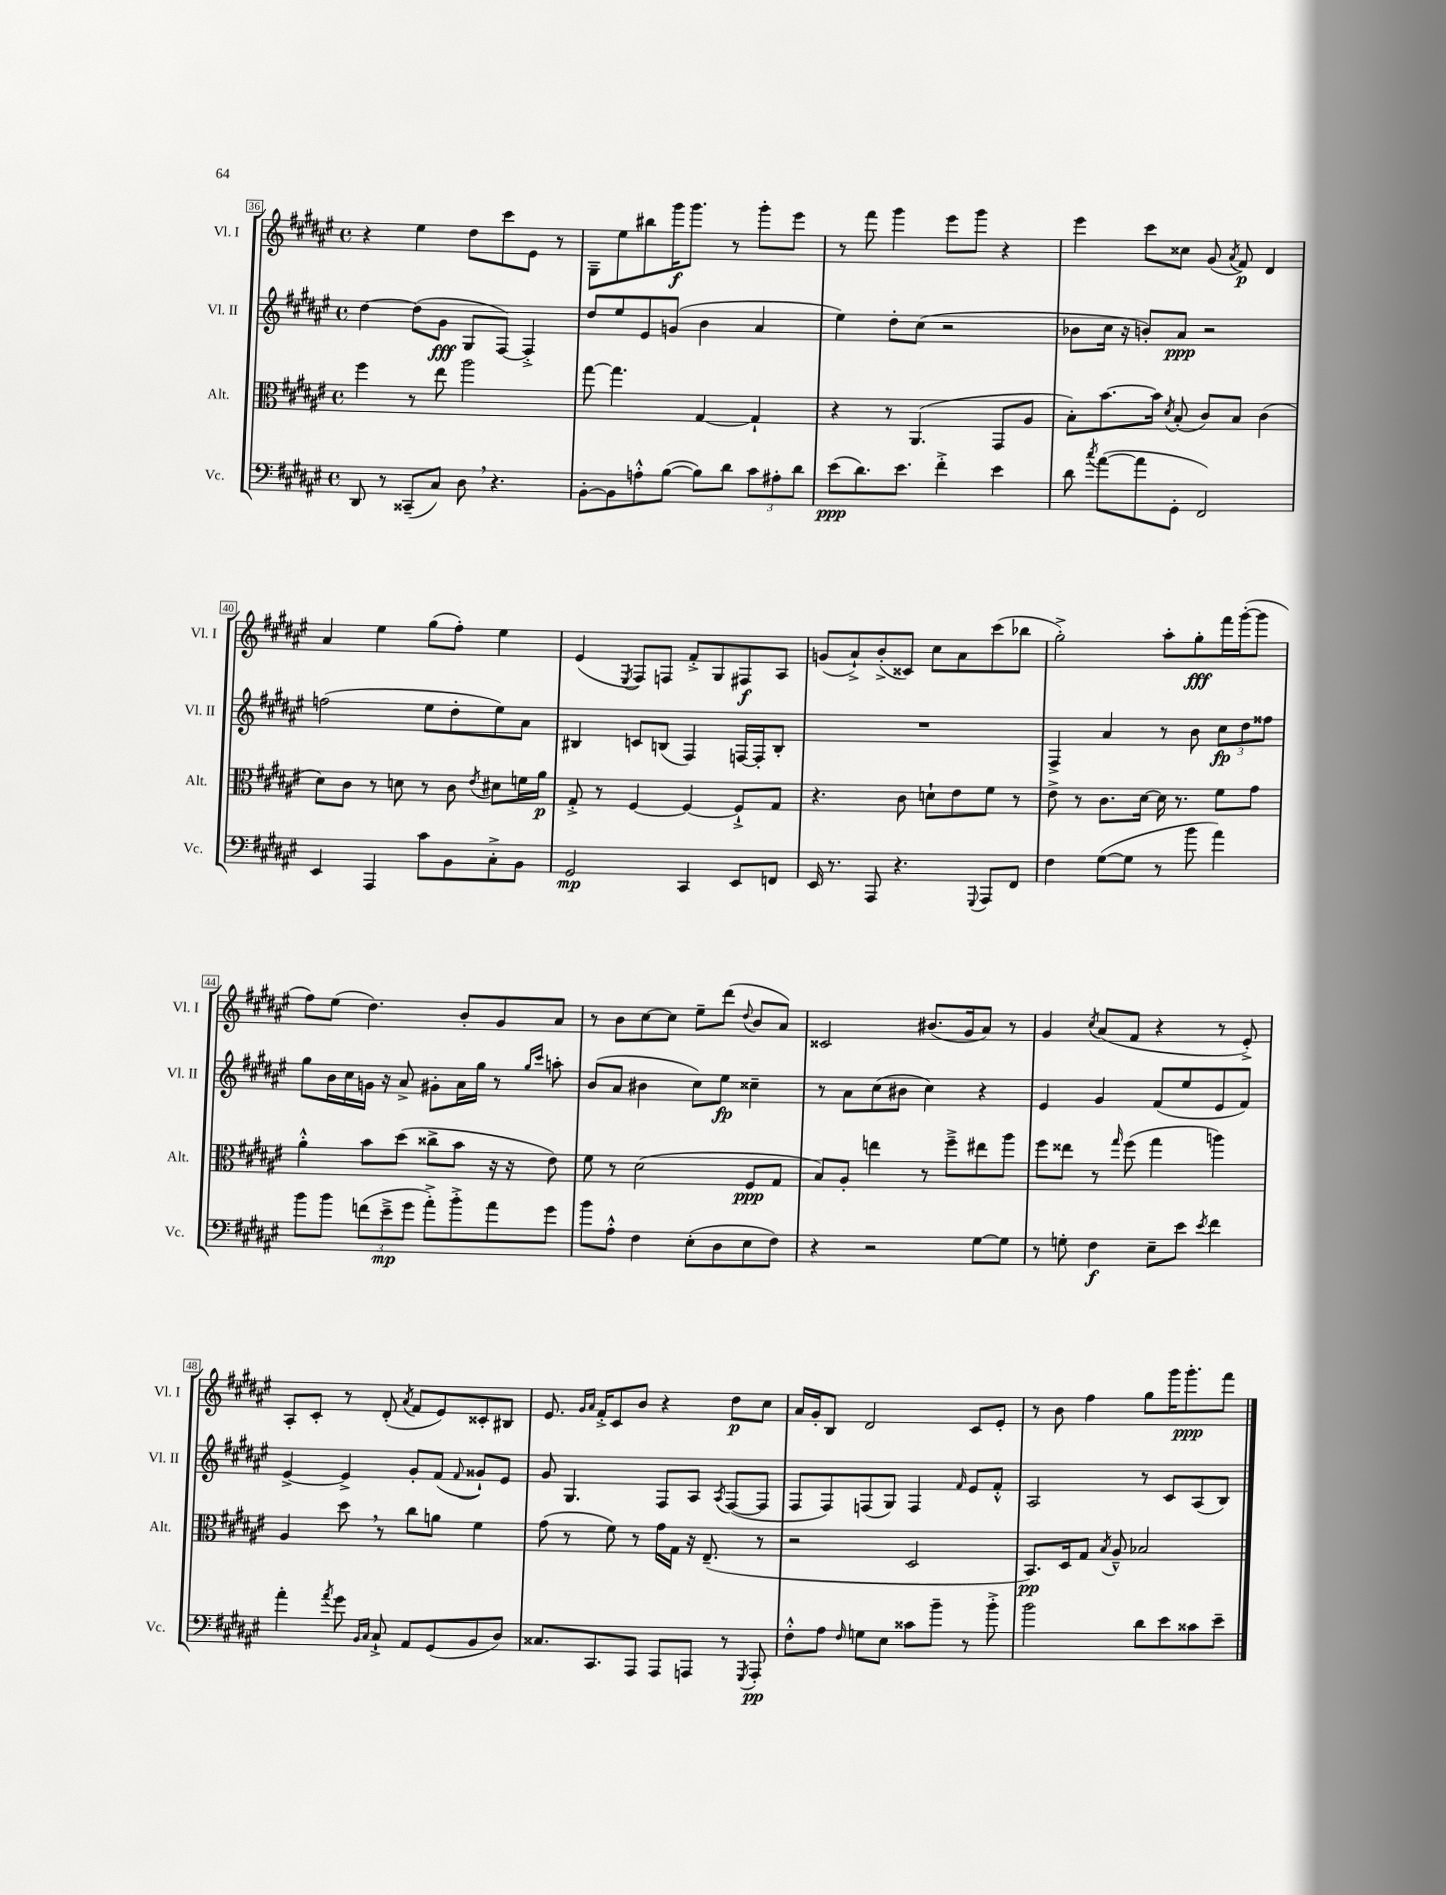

**kern	**kern	**kern	**kern
*staff4	*staff3	*staff2	*staff1
*clefF4	*clefC3	*clefG2	*clefG2
*k[f#c#g#d#a#e#]	*k[f#c#g#d#a#e#]	*k[f#c#g#d#a#e#]	*k[f#c#g#d#a#e#]
*M4/4	*M4/4	*M4/4	*M4/4
*met(c)	*met(c)	*met(c)	*met(c)
8DD#	4ff#	[4dd#	4r
8r	.	.	.
(8CC##~	8r	(8dd#]	4ee#
8C#)	8ee#	8g#	.
8D#	2aa#	8G#	8dd#
4.r	.	[8F#)	8ccc#
.	.	4F#'^]	8e#
.	.	.	8r
=	=	=	=
[8BB'	[8gg#	8dd#	8G#~
8BB]	4.gg#]	8ee#	8ee#
8A'^^	.	8e#	8bb#
([8B	.	(8g	16ggg#
.	.	.	8.ggg#
8B])	[4G#	4b	.
8d#	.	.	8r
12c#	4G#`]	4a#	8ggg#'
12A#'	.	.	.
.	.	.	8eee#
12d#	.	.	.
=	=	=	=
(8e#	4r	4ee#)	8r
8.d#)	.	.	8fff#
.	8r	8dd#'	4ggg#
8.e#	.	.	.
.	(4.AA#	(8cc#	.
4f#'^	.	2r	8eee#
.	.	.	8ggg#
4e#	8GG#	.	4r
.	8A#	.	.
=	=	=	=
8d#	8B')	8b-	4eee#
8qcc#	.	.	.
([8a#	[8.b	16cc#	.
.	.	16r	.
8a#]	.	8b')	8ccc#
.	16b]	.	.
.	8qd#	.	.
8GG#'	(8B'	8a#	8cc##
2FF#)	8c#)	2r	(8g#
.	.	.	8qa#
.	8B	.	8f#)
.	(4c#	.	4d#
=	=	=	=
4EE#	8d#)	(2ff	4a#
.	8c#	.	.
4AAA#	8r	.	4ee#
.	8d	.	.
8c#	8r	8ee#	(8gg#
8BB	8c#	8dd#'	8ff#')
.	8qe#	.	.
8C#'^	8d#	8ee#)	4ee#
8BB	16f	8a#	.
.	16a#	.	.
=	=	=	=
2GG#	8G#'^	4B#	(4e#
.	8r	.	.
.	.	.	8qE#
.	[4F#	8c	8F#)
.	.	(8B	8F
4CC#	4F#_	4F#)	8f#'^
.	.	.	8G#
8EE#	8F#`^]	[16F	8F#
.	.	16F']	.
8FF	8G#	8B'	8A#
=	=	=	=
16EE#	4.r	1r	(8g
8.r	.	.	.
.	.	.	8a#`^)
8AAA#	.	.	(8b'^
4.r	8c#	.	8c##)
.	8d`	.	8cc#
.	8e#	.	8a#
8qqGGG#	.	.	.
8AAA#	8f#	.	(8ccc#
8FF#	8r	.	8bb-
=	=	=	=
4F#	8e#^	4F#^	2gg#'^)
.	8r	.	.
([8G#	8.c#	4a#	.
8G#]	.	.	.
.	[16d#	.	.
8r	16d#]	8r	8aa#'
.	8.r	.	.
8b	.	8b	8gg#'
4a#)	8f#	12cc#	16fff#
.	.	.	([16ggg#'
.	.	12dd#	.
.	8g#	.	8ggg#]
.	.	12ff##	.
=	=	=	=
8b	4a#'^^	8gg#	8ff#)
8b	.	16b	(8ee#
.	.	16cc#	.
(12f	8b	16g	4.dd#)
.	.	16r	.
12e#~^	.	.	.
.	(8dd#	8a#^	.
12g#	.	.	.
8a#'^)	8cc##^	8g#'	.
8b'^	8b	16a#	8b'
.	.	16gg#	.
8a#	16r	8r	8g#
.	16r	.	.
.	.	16qqgg#	.
.	.	16qqccc#	.
8g#	8e#)	8aa'	8a#
=	=	=	=
8b	8f#	(8b	8r
8A#'^^	8r	8a#	8b
4F#	(2d#	4b#	[8cc#
.	.	.	8cc#]
(8E#'	.	8cc#)	8ee#~
8D#	.	8ee#	(8ddd#
.	.	.	8qqdd#
8E#	8F#	4cc##~	8b
8F#)	8G#	.	8a#)
=	=	=	=
4r	8B)	8r	2c##
.	8A#'	8a#	.
2r	4ee	(8cc#	.
.	.	8b#	.
.	8r	4cc#)	(8.b#
.	8ff#~^	.	.
.	.	.	16g#
[8G#	8ee#	4r	8a#)
8G#]	8aa#	.	8r
=	=	=	=
8r	8ff#	4e#	4g#
8G'	8ee##	.	.
.	.	.	8qcc#
4F#	8r	4g#	(8a#
.	16qqgg#	.	.
.	(8ff#	.	8f#
8E#~	4gg#	(8f#	4r
8e#	.	8ee#	.
8qe#	.	.	.
4f#	4aa)	8e#	8r
.	.	8f#)	8e#'^)
=	=	=	=
4a#'	4A#	[4e#^	8A#'
.	.	.	8c#'
8qa#	.	.	.
8g#	8dd#	4e#^]	8r
16qqBB	.	.	.
16qqC#	.	.	.
8C#`^	8r	.	(8d#'
.	.	.	8qa#
8AA#	8cc#	8g#'	8f#
(8GG#	8a	(8f#	8e#)
.	.	8qqf#	.
8BB	4f#	8g##`)	8c##'
8D#)	.	8e#	8B#
=	=	=	=
8.C##	(8g#	8g#	8.e#
.	8r	4.G#	.
.	.	.	16qqg#
.	.	.	16qqa#
8.CC#	.	.	16f#'^
.	8f#)	.	8c#
8AAA#	8r	.	8b
8AAA#	16g#	8F#	4r
.	16G#	.	.
8AAA	16r	8A#	.
.	(8.E#~	.	.
.	.	8qA#	.
8r	.	([8F#	8dd#
8qGGG#	.	.	.
8AAA'	8r	8F#]	8cc#
=	=	=	=
8F#'^^	2r	8F#	16a#
.	.	.	16g#'
8A#	.	8F#)	8B
16qqF#	.	.	.
8G	.	(8F	2d#
8E#	.	8G#)	.
8c##	2D#	4F	.
8b~	.	.	.
.	.	16qqf#	.
8r	.	8e#	8c#
8b'^	.	8f#'^^	8e#'
=	=	=	=
2b	8.BB)	2A#	8r
.	.	.	8b
.	16D#	.	.
.	8G#	.	4ff#
.	8qB	.	.
.	8A#~^^	.	.
8d#	2B-	8r	8gg#
8e#	.	8c#	16ggg#
.	.	.	8.ggg#'
8c##	.	(8A#	.
8e#~	.	8B)	8fff#
==	==	==	==
*-	*-	*-	*-
